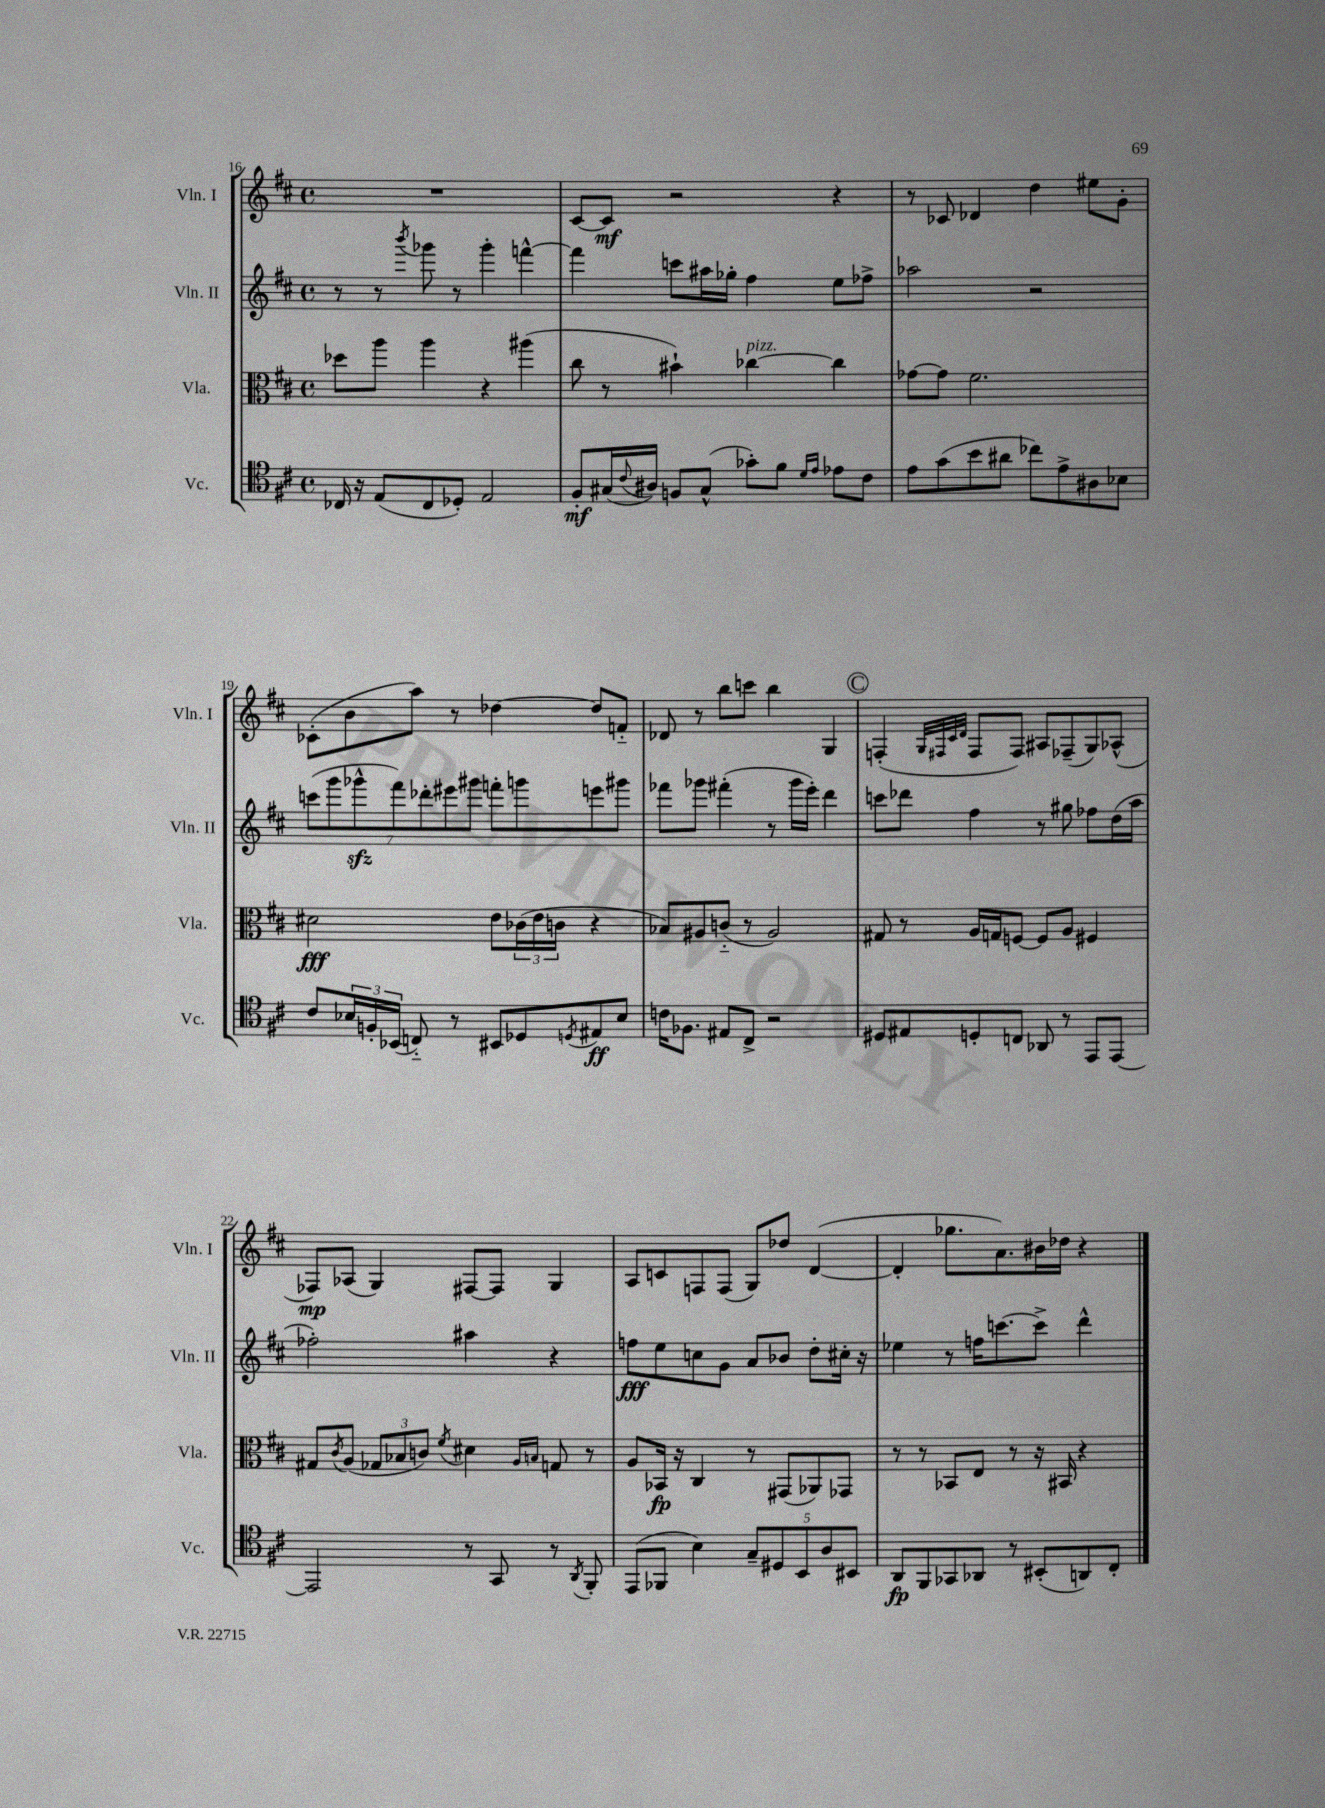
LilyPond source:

<<
\new StaffGroup <<
\new Staff = "s0" \with { instrumentName = "Vln. I" shortInstrumentName = "Vln. I" } {
    \clef treble \key d \major \defaultTimeSignature \time 4/4
    R1 |
    cis'8~ cis'8\mf r2 r4 |
    r8 ces'8 des'4 d''4 eis''8 g'8-. |
    ces'8-.( b'8 a''8) r8 des''4~ des''8 f'8-_ |
    des'8 r8 b''8 c'''8 b''4 g4 |
    \mark \markup { \circle "C" } f4-.( \grace { g32 fis32 cis'32 d'32 } fis8 fis8) ais8 fes8--( g8) aes8-^( |
    fes8\mp) aes8( g4) fis8~ fis8 g4 |
    a8 c'8 f8 f8( g8) des''8 d'4~( |
    d'4-. ges''8. a'8.) bis'16 des''16 r4 \bar "|." |
}
\new Staff = "s1" \with { instrumentName = "Vln. II" shortInstrumentName = "Vln. II" } {
    \clef treble \key d \major \defaultTimeSignature \time 4/4
    r8 r8 \acciaccatura { b'''8 } ges'''8 r8 ges'''4-. f'''4~-^ |
    f'''4 c'''8 ais''16 ges''16-. fis''4 e''8 fes''8-> |
    aes''2 r2 |
    \tuplet 7/4 { c'''8( g'''8 ges'''8-^\sfz fis'''8) des'''8-. eis'''8 gis'''8 } f'''8-. g'''8 e'''8 gis'''8 |
    fes'''8 ges'''8 fis'''4-.( r8 ges'''16 e'''16-.) d'''4 |
    \mark \markup { \circle "C" } c'''8 des'''8 fis''4 r8 gis''8 fes''8 d''16( a''16 |
    fes''2-.) ais''4 r4 |
    f''8\fff e''8 c''8 g'8 a'8 bes'8 d''8-. cis''16-. r16 |
    ees''4 r8 f''16 c'''8.~ c'''8-> d'''4-^ \bar "|." |
}
\new Staff = "s2" \with { instrumentName = "Vla." shortInstrumentName = "Vla." } {
    \clef alto \key d \major \defaultTimeSignature \time 4/4
    des''8 a''8 a''4 r4 ais''4( |
    cis''8 r8 bis'4-!) ces''4~^\markup { \italic "pizz." } ces''4 |
    ges'8~ ges'8 fis'2. |
    dis'2\fff e'8 \tuplet 3/2 { ces'16( e'16 c'16 } r4 |
    bes8) ais8 c'8-_( r8 ais2) |
    \mark \markup { \circle "C" } gis8 r8 a16 g16 f8~ f8 a8 fis4 |
    gis8 \acciaccatura { cis'8 } a8( \tuplet 3/2 { ges8 bes8 c'8) } \acciaccatura { fis'8 } dis'4 \grace { a16 b16 } g8 r8 |
    a8 bes,16\fp r16 cis4 r8 gis,8( aes,8) ges,8 |
    r8 r8 bes,8 e8 r8 r16 bis,16 r4 \bar "|." |
}
\new Staff = "s3" \with { instrumentName = "Vc." shortInstrumentName = "Vc." } {
    \clef tenor \key d \major \defaultTimeSignature \time 4/4
    ces16 r16 e8( ces8 des8-.) e2 |
    fis8-.\mf gis16( \appoggiatura { cis'8 } ais16) f8 gis8-^( ges'8-.) fis'8 \grace { d'16 e'16 } ees'8 cis'8 |
    e'8 g'8( b'8 ais'8 ces''8) e'8-> ais8 bes8 |
    cis'8 \tuplet 3/2 { bes16 f16-. bes,16( } c8-_) r8 bis,8 des8 \acciaccatura { d8 } eis8\ff bes8 |
    c'16 fes8. eis8 cis8-> r2 |
    \mark \markup { \circle "C" } dis8 eis8 d8-. c8 aes,8 r8 e,8 e,8~ |
    e,2 r8 g,8 r8 \acciaccatura { a,8 } fis,8-. |
    e,8( fes,8 b4) \tuplet 5/4 { g8-- dis8 b,8 a8 bis,8 } |
    a,8\fp fis,8 ges,8 aes,8 r8 bis,8-.( a,8) cis8-. \bar "|." |
}
>>
>>
\layout { \context { \Score currentBarNumber = #16 } }
